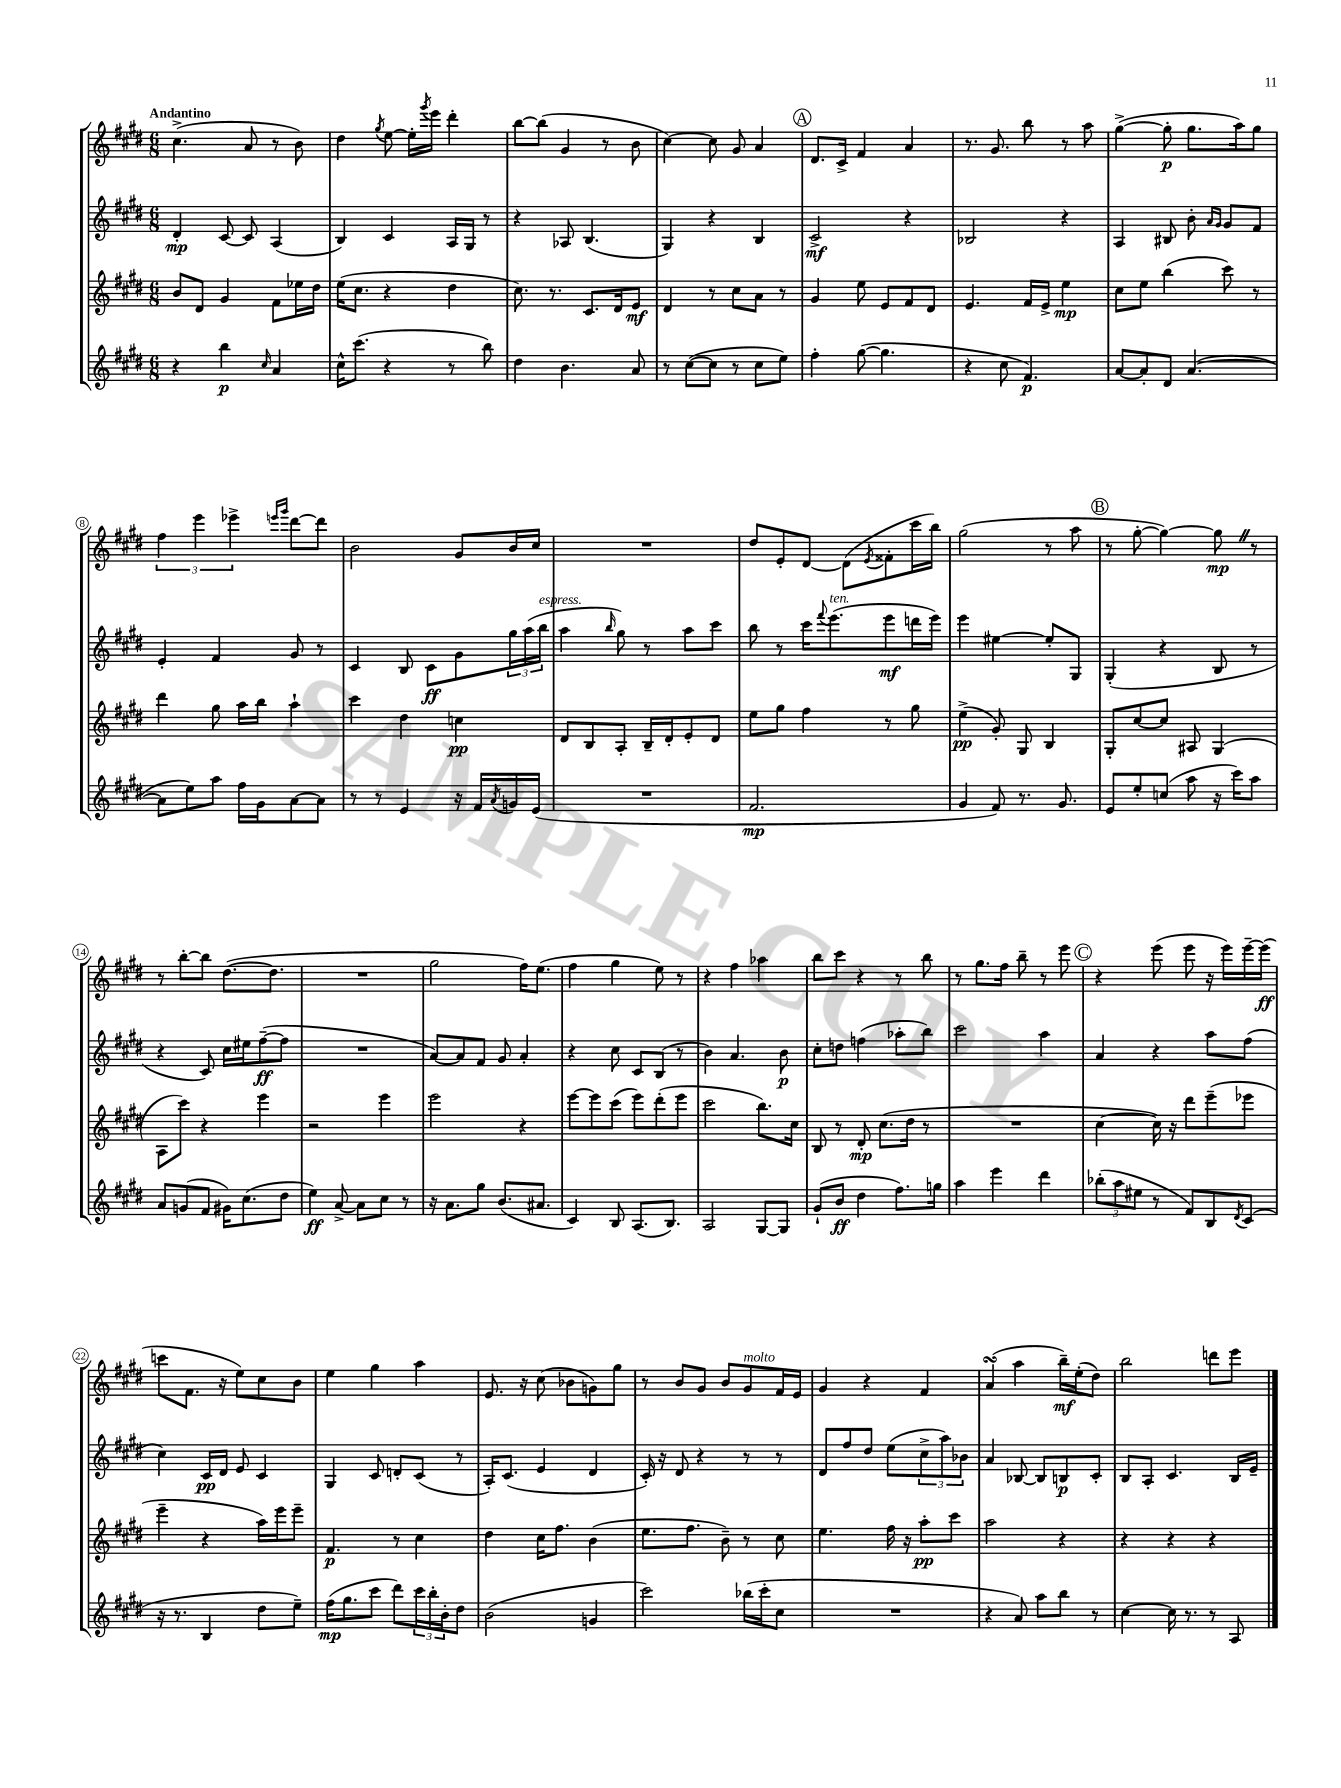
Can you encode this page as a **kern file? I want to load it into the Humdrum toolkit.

**kern	**kern	**kern	**kern
*staff4	*staff3	*staff2	*staff1
*clefG2	*clefG2	*clefG2	*clefG2
*k[f#c#g#d#]	*k[f#c#g#d#]	*k[f#c#g#d#]	*k[f#c#g#d#]
*M6/8	*M6/8	*M6/8	*M6/8
4r	8b	4d#'	(4.cc#^
.	8d#	.	.
4bb	4g#	[8c#	.
.	.	8c#]	8a
16qqcc#	.	.	.
4a	8f#	(4A	8r
.	16ee-	.	8b)
.	16dd#	.	.
=	=	=	=
16cc#^^	(16ee	4B)	4dd#
(8.ccc#	8.cc#	.	.
.	.	.	8qgg#
4r	4r	4c#	[8ee
.	.	.	16ee']
.	.	.	8qggg#
.	.	.	16eee
8r	4dd#	16A	4ddd#'
.	.	16G#	.
8bb)	.	8r	.
=	=	=	=
4dd#	8.cc#)	4r	[8bb
.	.	.	(8bb]
.	8.r	.	.
4.b	.	8A-	4g#
.	8.c#	(4.B	.
.	.	.	8r
.	16d#	.	.
8a	8e	.	8b
=	=	=	=
8r	4d#	4G#)	[4cc#)
([8cc#	.	.	.
8cc#]	8r	4r	8cc#]
8r	8cc#	.	8g#
8cc#	8a	4B	4a
8ee)	8r	.	.
=	=	=	=
4ff#'	4g#	2c#^	8.d#
.	.	.	16c#^
([8gg#	8ee	.	4f#
4.gg#]	8e	.	.
.	8f#	4r	4a
.	8d#	.	.
=	=	=	=
4r	4.e	2B-	8.r
.	.	.	8.g#
8cc#	.	.	.
4.f#)	16f#	.	8bb
.	16e^	.	.
.	4ee	4r	8r
.	.	.	8aa
=	=	=	=
[8a	8cc#	4A	([4gg#^
8a']	8ee	.	.
8d#	(4bb	8B#	8gg#']
([4.a	.	8b'	8.gg#
.	.	16qqa	.
.	.	16qqg#	.
.	8ccc#)	8g#	.
.	.	.	16aa)
.	8r	8f#	8gg#
=	=	=	=
8a]	4ddd#	4e'	6ff#
8ee)	.	.	.
.	.	.	6eee
8aa	8gg#	4f#	.
.	.	.	6eee-^
16ff#	16aa	.	.
16g#	16bb	.	.
.	.	.	16qqeee
.	.	.	16qqggg#
[8a	4aa`	8g#	[8ddd#
8a]	.	8r	8ddd#]
=	=	=	=
8r	4ccc#	4c#	2b
8r	.	.	.
4e	4dd#	8B	.
.	.	8c#	.
16r	4cc	8g#	8g#
16f#	.	.	.
8qa	.	.	.
16g	.	24gg#	16b
.	.	(24aa	.
(16e	.	.	16cc#
.	.	24bb	.
=	=	=	=
2.r	8d#	4aa	2.r
.	8B	.	.
.	.	16qqbb	.
.	8A'	8gg#)	.
.	16B~	8r	.
.	16d#'	.	.
.	8e'	8aa	.
.	8d#	8ccc#	.
=	=	=	=
2.f#	8ee	8bb	8dd#
.	8gg#	8r	8e'
.	4ff#	16ccc#	[8d#
.	.	8qqfff#	.
.	.	(8.eee	.
.	.	.	(8d#]
.	.	.	8qe
.	8r	8eee	8f##'
.	8gg#	16ddd	16ccc#
.	.	16eee)	16bb)
=	=	=	=
4g#	(4ee^	4eee	(2gg#
8f#)	8g#')	[4ee#	.
8.r	8G#	.	.
.	4B	8ee#']	8r
8.g#	.	.	.
.	.	8G#	8aa
=	=	=	=
8e	8G#'	(4G#'	8r
8ee'	[8cc#	.	[8gg#'
(8cc	8cc#]	4r	4gg#_)
8aa	8A#	.	.
16r	(4G#	8B	8gg#]
16ccc#)	.	.	.
8aa	.	8r	8r
=	=	=	=
8a	8A	4r	8r
(8g	8ccc#)	.	[8bb'
8f#	4r	8c#)	8bb]
16g#)	.	16cc#	([8.dd#
(8.cc#	.	16ee#	.
.	4eee	([8ff#~	.
.	.	.	8.dd#]
8dd#	.	8ff#]	.
=	=	=	=
4ee)	2r	2.r	2.r
[8a^	.	.	.
8a]	.	.	.
8cc#	4eee	.	.
8r	.	.	.
=	=	=	=
16r	2eee	[8a)	2gg#
8.a	.	.	.
.	.	8a]	.
8gg#	.	8f#	.
(8.b	.	8g#	.
.	4r	4a'	16ff#)
8.a#	.	.	(8.ee
=	=	=	=
4c#)	[8eee	4r	4ff#
.	8eee]	.	.
8B	(8ccc#	8cc#	4gg#
(8.A	8eee)	8c#	.
.	(8ddd#'	(8B	8ee)
8.B)	.	.	.
.	8eee	8r	8r
=	=	=	=
2A	2ccc#	4b)	4r
.	.	4.a	4ff#
[8G#	8.bb)	.	4aa-
8G#]	.	8b	.
.	16cc#	.	.
=	=	=	=
(8g#`	8B	8cc#'	8bb
8b	8r	8dd	8ccc#
4dd#	8d#'	(4ff	4r
.	(8.cc#	.	.
8.ff#)	.	8aa-'	8r
.	16dd#	.	.
.	8r	8bb)	8bb
16gg	.	.	.
=	=	=	=
4aa	2.r	2ccc#	8r
.	.	.	8.gg#
4eee	.	.	.
.	.	.	16ff#
.	.	.	8bb~
4ddd#	.	4aa	8r
.	.	.	8eee
=	=	=	=
(12bb-'	[4cc#	4a	4r
12aa	.	.	.
12ee#	.	.	.
8r	16cc#])	4r	(8eee
.	16r	.	.
8f#)	8ddd#	.	8eee
8B	(8eee~	8aa	16r
.	.	.	16eee)
8qd#	.	.	.
(8c#	8eee-	(8ff#	[16eee~
.	.	.	(16eee]
=	=	=	=
16r	4eee~	4cc#)	8ccc
8.r	.	.	.
.	.	.	8.f#
4B	4r	16c#	.
.	.	16d#	16r
.	.	8e	8ee)
8dd#	16aa)	4c#	8cc#
.	16eee	.	.
8ee~)	8eee~	.	8b
=	=	=	=
(16ff#	4.f#	4G#	4ee
8.gg#	.	.	.
8ccc#	.	8c#	4gg#
8ddd#)	8r	8d'	.
24ccc#	4cc#	(8c#	4aa
24bb'	.	.	.
24b'	.	.	.
8dd#	.	8r	.
=	=	=	=
(2b	4dd#	16A')	8.e
.	.	(8.c#	.
.	.	.	16r
.	16cc#	4e	(8cc#
.	8.ff#	.	.
.	.	.	8b-
4g	(4b	4d#	8g)
.	.	.	8gg#
=	=	=	=
2ccc#)	8.ee	16c#')	8r
.	.	16r	.
.	.	8d#	8b
.	8.ff#	.	.
.	.	4r	8g#
.	8b~)	.	8b
(16bb-	8r	8r	8g#
16ccc#'	.	.	.
8cc#	8cc#	8r	16f#
.	.	.	16e
=	=	=	=
2.r	4.ee	8d#	4g#
.	.	8ff#	.
.	.	8dd#	4r
.	16ff#	(8ee	.
.	16r	.	.
.	8aa'	12cc#^	4f#
.	.	12aa)	.
.	8ccc#	.	.
.	.	12b-	.
=	=	=	=
4r	2aa	4a	(4a
8a)	.	[8B-	4aa
8aa	.	8B-]	.
8bb	4r	8B	16bb~)
.	.	.	(16ee'
8r	.	8c#'	8dd#)
=	=	=	=
[4cc#	4r	8B	2bb
.	.	8A'	.
16cc#]	4r	4.c#	.
8.r	.	.	.
8r	4r	.	8ddd
8A	.	16B	8eee
.	.	16e~	.
==	==	==	==
*-	*-	*-	*-
